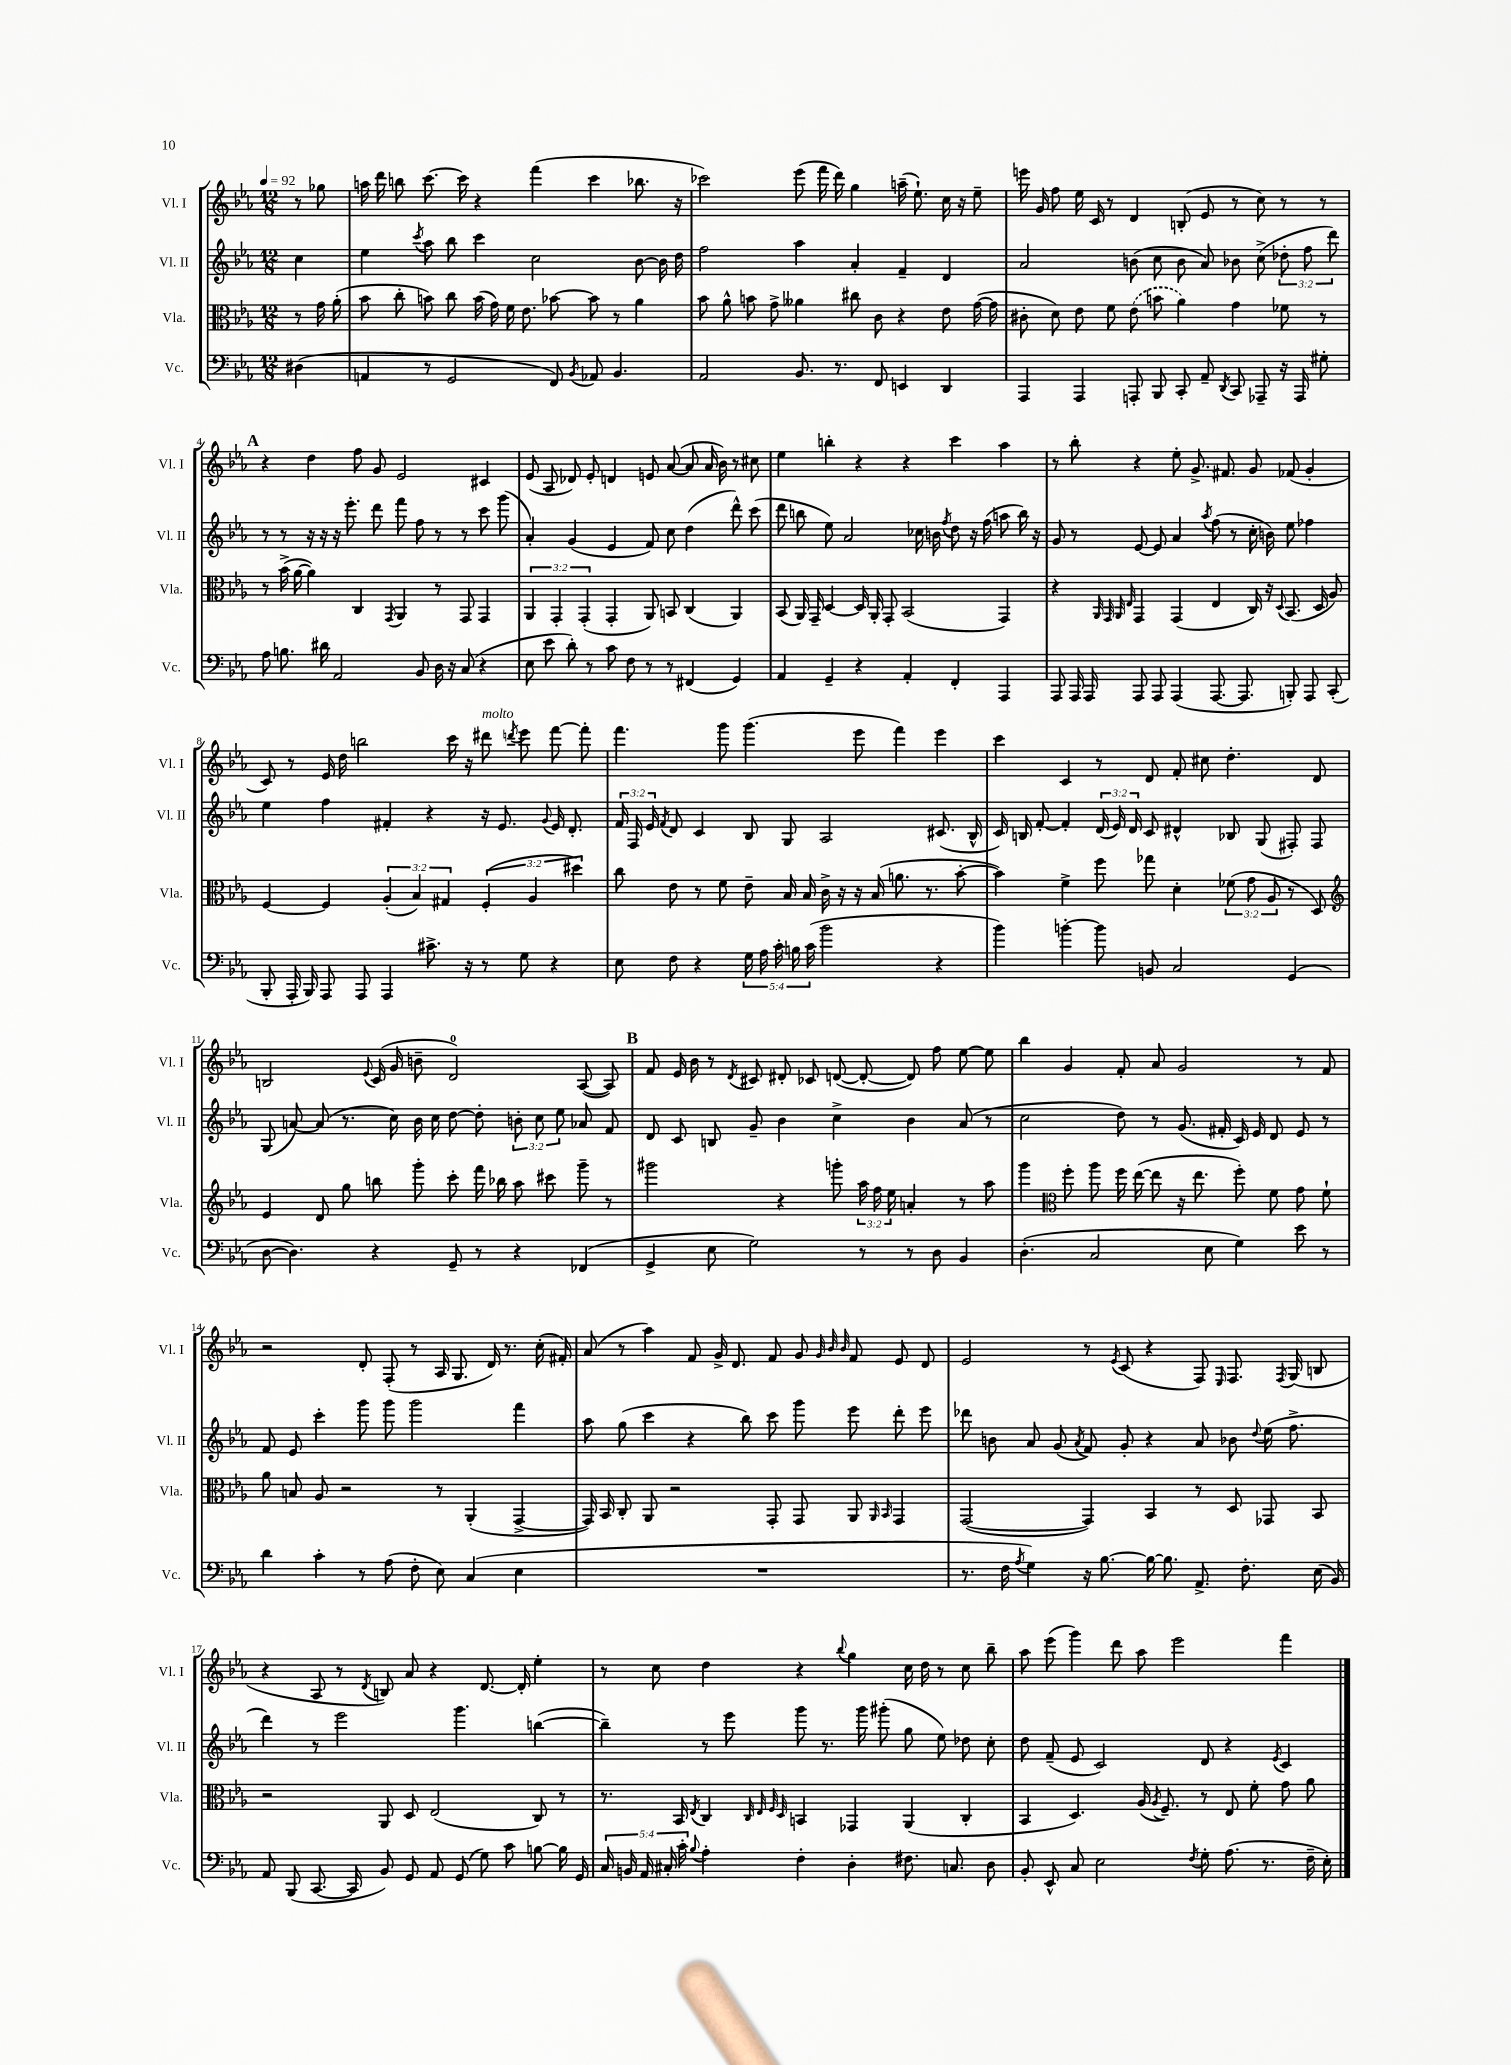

**kern	**kern	**kern	**kern
*staff4	*staff3	*staff2	*staff1
*clefF4	*clefC3	*clefG2	*clefG2
*k[b-e-a-]	*k[b-e-a-]	*k[b-e-a-]	*k[b-e-a-]
*M12/8	*M12/8	*M12/8	*M12/8
*MM92	*MM92	*MM92	*MM92
(4D#\	8r	4cc\	8r
.	16g\	.	8gg-\
.	(16a-'\	.	.
=	=	=	=
4AA/	8b-\	4ee-\	16aa\
.	.	.	16ddd\
.	8cc'\	.	8bb\
.	.	8qccc/	.
8r	8b\)	8aa-\	[8.ccc\
2GG/	8cc\	8bb-\	.
.	.	.	16ccc\]
.	(16b\	4ccc\	4r
.	16g\)	.	.
.	16f\	.	.
.	8.e-\	.	.
.	.	2cc\	(4fff\
8FF/)	[8b-\	.	.
8qBB-/	.	.	.
8AA-/	8b-\]	.	4ccc\
4.BB-/	8r	.	.
.	4a-\	[8b-\	8.bb-\
.	.	16b-\]	.
.	.	16dd\	16r
=	=	=	=
2AA-/	8b-\	2ff\	2ccc-\)
.	8a-^^\	.	.
.	8b\	.	.
.	8g^\	.	.
8.BB-/	4a--\	4aa-\	(8eee-\
.	.	.	16fff\
8.r	.	.	16ddd\)
.	8cc#\	4a-'/	4gg\
8FF/	8c\	.	.
4EE/	4r	4f~/	(16aa~\
.	.	.	8.ee-`\)
4DD/	8e-\	4d/	16cc\
.	.	.	16r
.	([16g\	.	8ee-~\
.	16g\]	.	.
=	=	=	=
4AAA-/	8c#'\	2a-/	16eee\
.	.	.	16g/
.	8d\)	.	8ff\
4AAA-/	8e-\	.	16ee-\
.	.	.	16c/
.	8f\	.	8r
8AAA'/	(8e-\	(8b\	4d/
8BBB-/	8b\	8cc\	.
8CC'/	4a-\)	8b\	(8B'/
8AA-~/	.	8a-/)	8e-/
8qDD/	.	.	.
8CC/	4g\	8b-\	8r
8AAA-~/	.	(8cc^\	8cc\)
16r	8f-\	12dd-'\	8r
16AAA-/	.	.	.
.	.	12ff\	.
8G#'\	8r	.	8r
.	.	12ddd\)	.
=	=	=	=
8A-\	8r	8r	4r
8.B\	(16b-^\	8r	.
.	[16a-\	.	.
.	4a-\])	16r	4dd\
16d#\	.	16r	.
2AA-/	.	16r	.
.	.	8.eee-'\	.
.	4C/	.	8ff\
.	.	8ddd\	8g/
.	8qGG/	.	.
.	4AA-/	8fff\	2e-/
8BB-/	.	8ff\	.
16D\	8r	8r	.
16r	.	.	.
(8C/	8GG/	8r	.
4r	4GG/	8ccc\	4c#/
.	.	(8ggg\	.
=	=	=	=
8E-\	6AA-/	4a-'/)	(8e-/
8e-\	.	.	8A-/
.	6GG'/	.	.
8d'\)	.	(4g/	8d-/)
.	(6GG'/	.	.
8r	.	.	8e-'/
8c\	4GG'/	4e-/	4d/
8F\	.	.	.
8r	8AA-/)	8f/)	8e/
8r	8BB/	8cc\	([8a-/
(4FF#/	(4C/	(4dd\	8a-/]
.	.	.	16a-/
.	.	.	16b-\)
4GG/)	4AA-/)	8ddd^^\)	8r
.	.	(8ccc\	8cc#\
=	=	=	=
4AA-/	(8BB-/	8ddd\	4ee-\
.	16AA-/)	8bb\	.
.	16GG~/	.	.
4GG~/	[4D/	8ee-\)	4bb'\
.	.	2a-/	.
4r	16D/]	.	4r
.	16AA-'/	.	.
.	8GG'/	.	.
4AA-'/	(2BB-/	.	4r
.	.	16cc-\	.
.	.	16b\	.
.	.	8qff/	.
4FF'/	.	8dd\	4ccc\
.	.	16r	.
.	.	(16ff\	.
4AAA-/	4GG/)	8aa\	4aa-\
.	.	16bb\)	.
.	.	16r	.
=	=	=	=
8AAA-/	4r	8g/	8r
16AAA-/	.	8r	8bb-'\
16AAA-/	.	.	.
.	32qqAA-/	.	.
.	32qqGG/	.	.
.	32qqAA-/	.	.
.	32qqE-/	.	.
8AAA-/	4GG/	[8e-/	4r
8AAA-/	.	8e-/]	.
(4AAA-/	(4GG/	4a-/	8ee-'\
.	.	.	8.g^/
.	.	8qaa-/	.
[8.AAA-/	4E-/	(8ff\	.
.	.	.	8.f#/
.	.	8r	.
8.AAA-/]	.	.	.
.	16C/)	16cc'\	8g/
.	16r	16b\)	.
.	8qqD/	.	.
8BBB'/)	(8.BB-/	8ee-\	(8f-/
8AAA-/	.	4ff-\	4g'/
.	16D/	.	.
(8CC'/	8A-/)	.	.
=	=	=	=
8BBB-'/	[4F/	4ee-\	8c/)
16AAA-'/	.	.	8r
16BBB-/)	.	.	.
8AAA-/	4F/]	4ff\	16e-/
.	.	.	16dd\
8AAA-/	.	.	2bb\
4AAA-/	(6A-'/	4f#'/	.
.	6B-/)	.	.
8.c#^\	.	4r	.
.	6G#/	.	.
.	.	.	16ccc\
16r	.	.	16r
8r	(6F'/	16r	8ddd#\
.	.	8.e-/	.
.	.	.	8qddd/
8G\	.	.	8eee-\
.	6A-/	.	.
.	.	8qqg/	.
4r	.	16e-/	[8fff\
.	.	8.d'/	.
.	6dd#\)	.	.
.	.	.	8fff'\]
=	=	=	=
8E-\	8cc\	24f/	4.fff\
.	.	24F/	.
.	.	24e-/	.
.	.	8qf/	.
8F\	8e-\	8d/	.
4r	8r	4c/	.
.	8f\	.	8ggg\
20G\	8e-~\	8B-/	(4.ggg\
20A-\	.	.	.
20c'\	.	.	.
.	16B-/	8G/	.
20B\	.	.	.
.	16B-/	.	.
(20c\	.	.	.
2b-\	16c^\	2A-/	.
.	16r	.	.
.	16r	.	8eee-\
.	(16B-/	.	.
.	8.a\	.	4fff\)
.	8.r	.	.
4r	.	(8.c#/	4eee-\
.	[8b-'\	.	.
.	.	16B-^^/	.
=	=	=	=
4b-\)	4b-\])	16c/)	4ccc\
.	.	16B/	.
.	.	[8f'/	.
[4b'\	4f^\	4f'/]	4c/
8b\]	8ff\	(24d/	8r
.	.	24e-/)	.
.	.	24d/	.
8BB/	8gg-\	8c/	8d/
2C/	4d'\	4d#^^/	8f'/
.	.	.	8cc#\
.	(12f-\	8B-/	4.dd'\
.	12g\	.	.
.	.	(8G/	.
.	12A-/	.	.
(4GG/	8r	8F#'/)	.
.	8D/)	8F#/	8d/
=	=	=	=
*	*clefG2	*	*
[8D\	4e-/	(8G/	2B/
4.D\])	.	[8a/)	.
.	8d/	(8a/]	.
.	8gg\	8.r	.
.	.	.	8qqe-/
4r	8bb\	.	(16c/
.	.	16cc\)	16g/
.	8ggg'\	16b-\	8b~\
.	.	16cc\	.
8GG~/	8ccc'\	[8dd\	2d/)
8r	16fff\	8dd'\]	.
.	16bb-\	.	.
4r	8aa-\	12b'\	.
.	.	12cc\	.
.	8ccc#\	.	.
.	.	12ee-\	.
(4FF-/	8ggg~\	8a-/	([8A-/
.	8r	8f/	8A-/])
=	=	=	=
4GG^/	2ggg#\	8d/	8f/
.	.	8c/	16e-/
.	.	.	16b-\
8E-\	.	8B/	8r
.	.	.	8qd/
2G\)	.	8g~/	8c#/
.	4r	4b-\	8d#'/
.	.	.	8c-/
.	8ggg'\	4cc^\	([8d/
8r	24aa-\	.	8d'/_
.	24ff\	.	.
.	24ee-\	.	.
8r	4a'/	4b-\	8d/])
8D\	.	.	8ff\
4BB-/	8r	(8a-/	[8ee-\
.	8aa-\	8r	8ee-\]
=	=	=	=
(4.D'\	4ggg\	2cc\	4bb-\
*	*clefC3	*	*
.	8ff'\	.	4g/
2C/	8aa-\	.	.
.	16ff\	8dd\)	8f'/
.	([16ee-\	.	.
.	8ee-\]	8r	8a-/
.	16r	(8.g/	2g/
.	8.ee-\	.	.
8E-\	.	.	.
.	.	16f#'/	.
4G\)	8ff'\)	16c/)	.
.	.	16e-/	.
.	8f\	8d/	.
8e-\	8g\	8e-/	8r
8r	8f`\	8r	8f/
=	=	=	=
4d\	8a-\	8f/	2r
.	8B/	8e-/	.
4c'\	8A-/	4ccc'\	.
.	2r	.	.
8r	.	8ggg\	8d'/
(8A-\	.	8ggg\	(8F'/
8F'\	.	2ggg\	8r
8E-\)	8r	.	16A-/
.	.	.	8.G/
(4C/	(4AA-'/	.	.
.	.	.	16d/)
.	.	.	8.r
4E-\	[4GG^/	4fff\	.
.	.	.	(16cc'\
.	.	.	16f#'/)
=	=	=	=
1.r	16GG/])	8aa-\	(8a-/
.	16BB-/	.	.
.	8C'/	(8gg\	8r
.	8AA-/	4ccc\	4aa-\)
.	2r	.	.
.	.	4r	8f/
.	.	.	16g^/
.	.	.	8.d/
.	.	8bb-\)	.
.	8GG'/	8ccc\	8f/
.	8GG/	8ggg\	8g/
.	.	.	32qqg/
.	.	.	32qqb-/
.	.	.	32qqb-/
.	8AA-/	8eee-\	8f/
.	16qqAA-/	.	.
.	16qqBB-/	.	.
.	4GG/	8ddd'\	8e-/
.	.	8eee-\	8d/
=	=	=	=
8.r	([2GG/	8ddd-\	2e-/
.	.	8b\	.
16F\	.	.	.
8qA-/	.	.	.
4G\)	.	8a-/	.
.	.	(8g/	.
.	.	8qa-/	.
16r	4GG/])	8f/)	8r
[8.B-\	.	.	.
.	.	.	8qe-/
.	.	8g'/	(8c/
16B-\_	4BB-/	4r	4r
8.B-\]	.	.	.
8.AA-^/	8r	8a-/	8F/)
.	.	.	16qqE-/
.	8D/	8b-\	8.F/
8.F'\	.	.	.
.	.	8qqdd/	.
.	8GG-/	(16ee-\	.
.	.	.	8qF/
.	.	8.ff^\	(16G/
(16E-\	8BB-/	.	8B/
16BB-/)	.	.	.
=	=	=	=
8AA-/	2r	4ddd\)	4r
(8BBB-/	.	.	.
[8.CC/	.	8r	8A-/
.	.	2eee-\	8r
16CC/]	.	.	.
.	.	.	8qd/
8BB-/)	8AA-/	.	8B/)
8GG/	8D/	.	8a-/
8AA-/	(2E-/	.	4r
(8GG/	.	4.ggg\	.
8G\)	.	.	[8.d/
8c\	.	.	.
.	.	.	16d'/]
[8B\	8C/)	([4bb\	4ee-'\
16B\]	8r	.	.
16GG/	.	.	.
=	=	=	=
20C/	8.r	4bb~\])	8r
20BB/	.	.	.
20AA-/	.	.	.
.	.	.	8cc\
20C#'/	.	.	.
.	16BB-/	.	.
20c'\	.	.	.
8qqB-/	8qE-/	.	.
4A-'\	4C/	8r	4dd\
.	.	8eee-\	.
.	32qqC/	.	.
.	32qqE-/	.	.
.	32qqF/	.	.
.	32qqD/	.	.
4F'\	4BB/	8ggg\	4r
.	.	8.r	.
.	.	.	8qqbb-/
4D'\	4GG-/	.	4gg\
.	.	16ggg\	.
.	.	(8ggg#'\	.
8.F#\	(4AA-/	8gg\	16cc\
.	.	.	16dd\
.	.	8ee-\)	8r
8.C/	.	.	.
.	4C'/	8dd-\	8cc\
8D\	.	8cc'\	8bb-~\
=	=	=	=
8BB-'/	4BB-/	8dd\	8aa-\
8EE-^^/	.	(8f~/	(8eee-\
8C/	4.D/)	8e-/	4ggg\)
2E-\	.	2c/)	.
.	.	.	8ddd\
.	(16A-/	.	8aa-\
.	8qA-/	.	.
.	8.F~/)	.	.
.	.	.	2eee-\
8qF/	.	.	.
8G'\	8r	8d/	.
(8.A-\	8E-/	4r	.
.	8f'\	.	.
8.r	.	.	.
.	.	8qe-/	.
.	8g\	4c/	4fff\
16F~\	8a-\	.	.
16E-'\)	.	.	.
==	==	==	==
*-	*-	*-	*-
